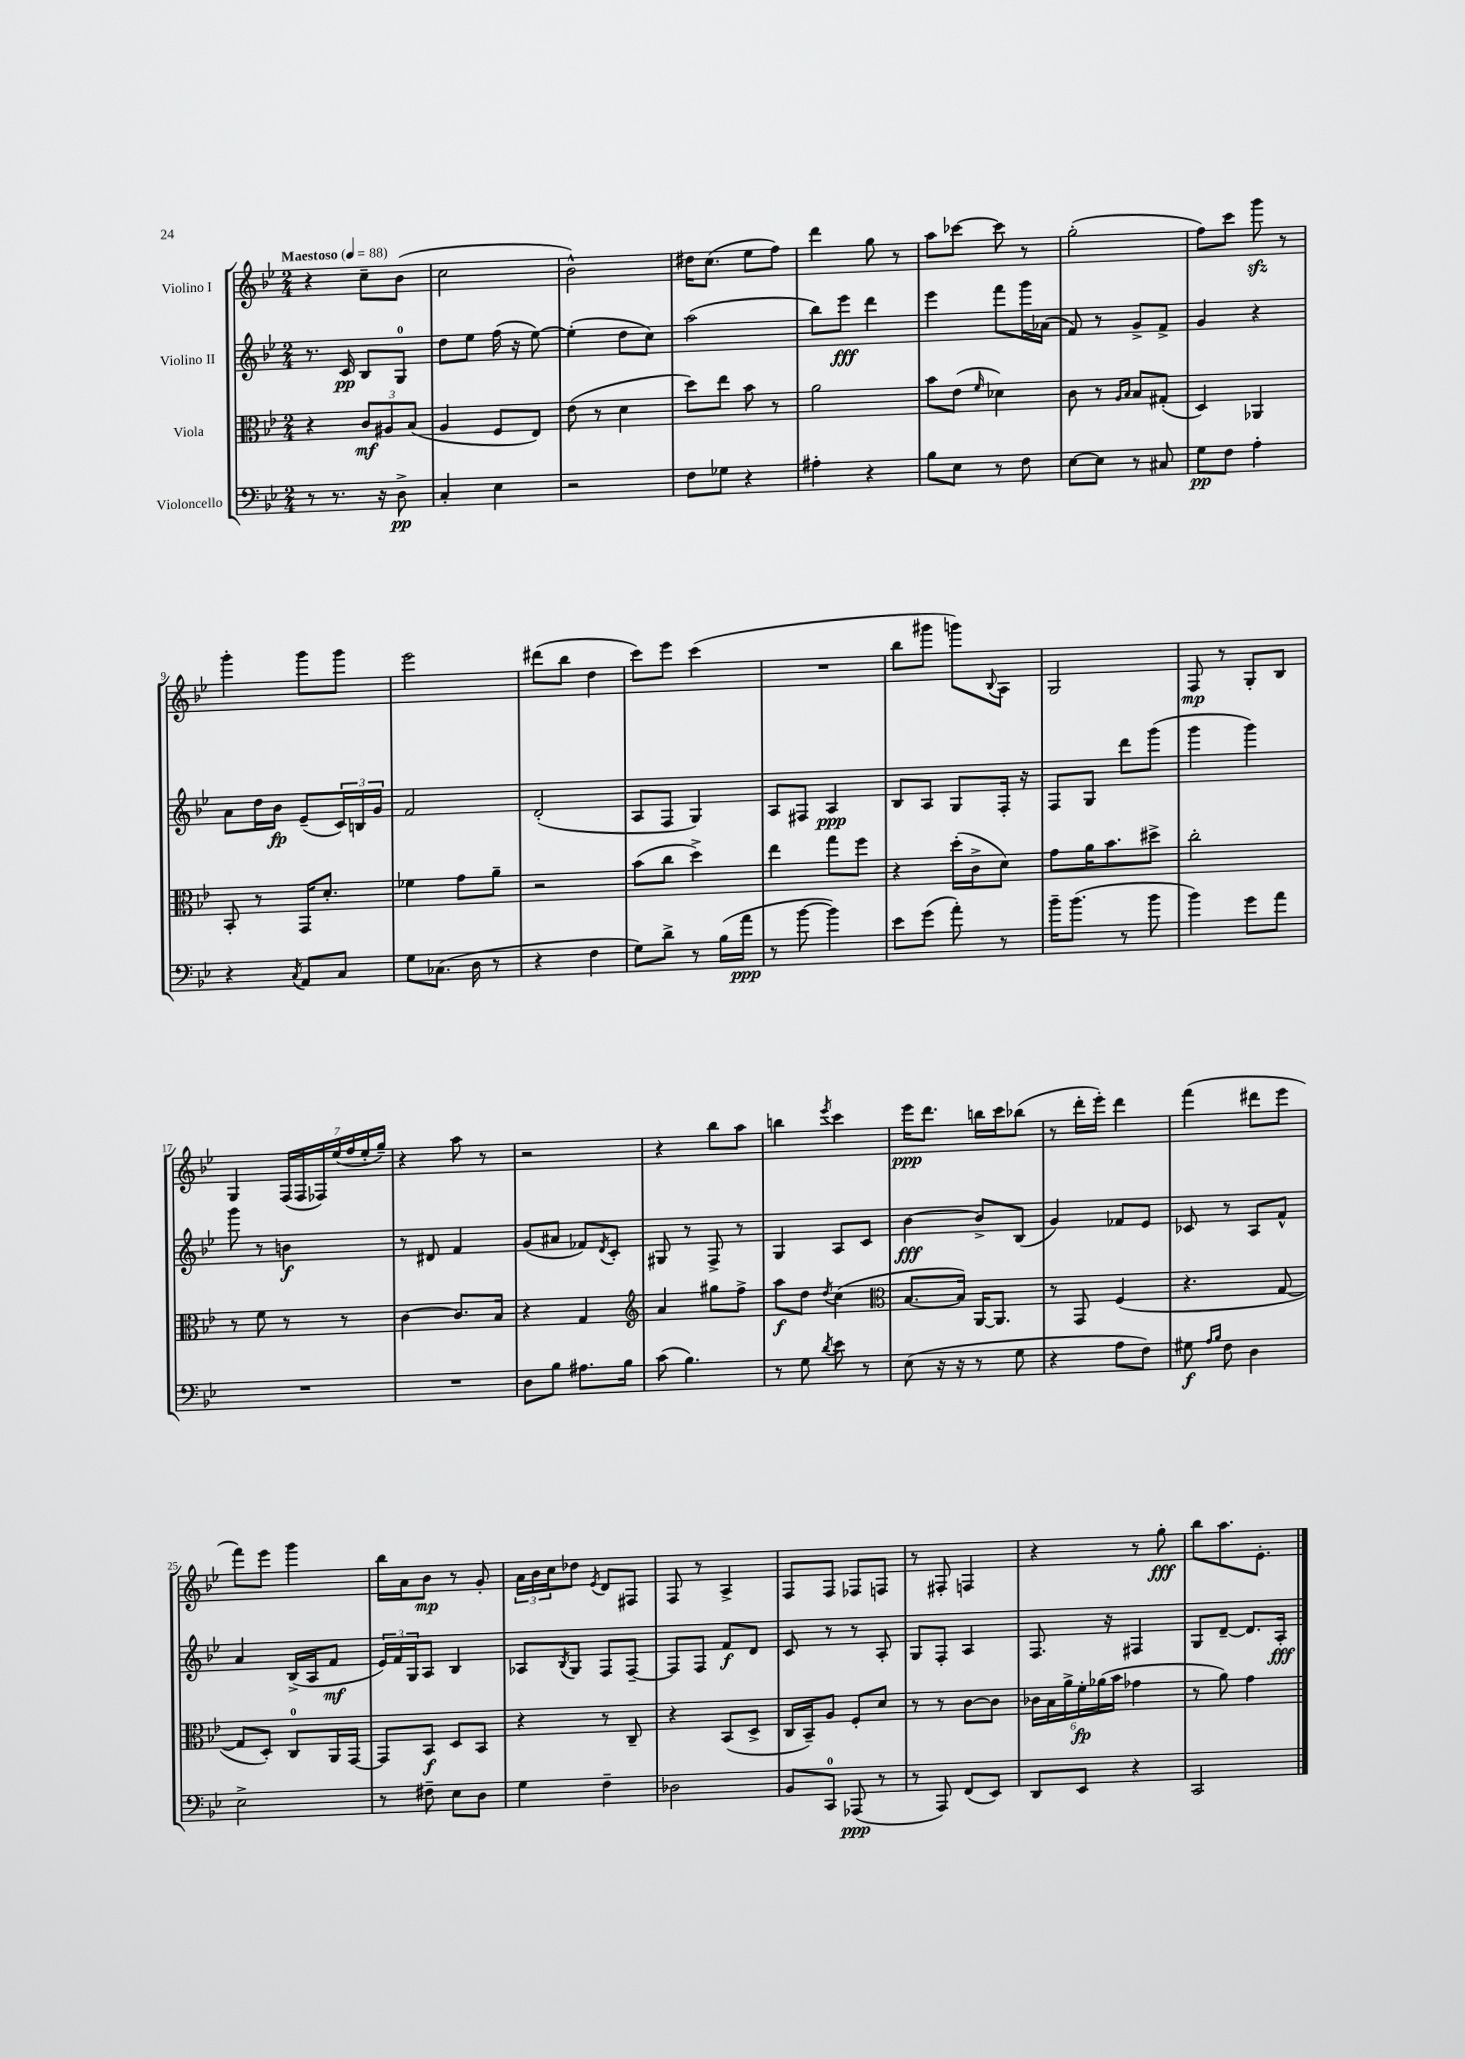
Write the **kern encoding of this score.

**kern	**kern	**kern	**kern
*staff4	*staff3	*staff2	*staff1
*clefF4	*clefC3	*clefG2	*clefG2
*k[b-e-]	*k[b-e-]	*k[b-e-]	*k[b-e-]
*M2/4	*M2/4	*M2/4	*M2/4
*MM88	*MM88	*MM88	*MM88
8r	4r	8.r	4r
8.r	.	.	.
.	.	16c	.
.	12c	8B-	8cc~
16r	.	.	.
.	12A#	.	.
8D^	.	8G	(8b-
.	(12B-	.	.
=	=	=	=
4C'	4A	8dd	2cc
.	.	8ee-	.
4E-	8F	(16ff	.
.	.	16r	.
.	8E-)	[8ee-)	.
=	=	=	=
2r	(8e-	(4ee-']	2b-^^)
.	8r	.	.
.	4d	8dd	.
.	.	8cc)	.
=	=	=	=
8F	8dd)	(2aa	16dd#
.	.	.	(8.cc
8G-	8ee-	.	.
4r	8b-	.	8ee-
.	8r	.	8ff)
=	=	=	=
4A#'	2a	8bb-)	4ddd
.	.	8eee-	.
4r	.	4ddd	8gg
.	.	.	8r
=	=	=	=
8B-	8b-	4eee-	8aa
8E-	(8e-	.	[8ccc-
.	16qqf	.	.
8r	4d-)	8fff	8ccc-]
8F	.	16ggg	8r
.	.	(16a-	.
=	=	=	=
[8E-	8c	8f)	(2gg'
8E-]	8r	8r	.
.	16qqA	.	.
.	16qqB-	.	.
8r	8B-	8g^	.
8C#	(8G#'	8f^	.
=	=	=	=
8G	4D)	4g	8ff)
8F	.	.	8ccc
4A'	4AA-	4r	8ggg
.	.	.	8r
=	=	=	=
4r	8BB-'	8a	4ggg'
.	8r	16dd	.
.	.	16b-	.
8qC	.	.	.
8AA	16GG	(8e-~	8ggg
.	8.d'	.	.
8C	.	24c)	8ggg
.	.	24B	.
.	.	24g	.
=	=	=	=
8G	4f-	2f	2eee-
(8.C-	.	.	.
.	8g	.	.
16D	.	.	.
8r	8a~	.	.
=	=	=	=
4r	2r	(2d'	(8ddd#
.	.	.	8bb-
4F	.	.	4dd
=	=	=	=
8G)	(8b-	8A	8ccc)
8d^	8cc	8F	8eee-
8r	4dd^)	4G)	(4ccc
(16B-	.	.	.
16a	.	.	.
=	=	=	=
8r	4ee-	8A	2r
[8b-	.	8F#	.
4b-])	8gg	4A	.
.	8ff	.	.
=	=	=	=
8e-	4r	8B-	8bb-
(8g	.	8A	8ggg#
8a')	(16dd'	8G	8ggg)
.	16c^	.	.
.	.	.	8qqB-
8r	8d)	16F'	8A
.	.	16r	.
=	=	=	=
16b-~	8g	8F	2G
(8.b-	.	.	.
.	16a	8G	.
.	8.b-	.	.
8r	.	8ddd	.
8b-	8dd#^	(8ggg	.
=	=	=	=
4b-)	2cc'	4ggg	8F
.	.	.	8r
8g	.	4ggg)	8G'
8a	.	.	8B-
=	=	=	=
2r	8r	8ggg	4G
.	8f	8r	.
.	8r	4b	(28F
.	.	.	28F
.	.	.	28F-)
.	.	.	(28ee-
.	8r	.	.
.	.	.	28ff
.	.	.	28ee-'
.	.	.	28gg~)
=	=	=	=
2r	[4c	8r	4r
.	.	8d#	.
.	8.c]	4f	8aa
.	.	.	8r
.	16B-	.	.
=	=	=	=
8D	4r	(8g	2r
8B-	.	8a#	.
8.A#	4G	8f-)	.
.	.	8qd	.
.	.	8c'	.
16B-	.	.	.
=	=	=	=
*	*clefG2	*	*
(8c	4a	8G#	4r
4.B-)	.	8r	.
.	8gg#	8F^	8bb-
.	8ff^	8r	8aa
=	=	=	=
8r	8aa	4G	4bb
8G	8dd	.	.
8qd	8qdd	.	8qeee-
8e-	(4cc	8A	4ccc
8r	.	8c	.
=	=	=	=
*	*clefC3	*	*
(8E-	[8.B-	[4b-	16eee-
.	.	.	8.ddd
16r	.	.	.
16r	16B-])	.	.
8r	[16AA	8b-^]	16bb
.	8.AA]	.	16ccc
8G	.	(8B-	(8bb-
=	=	=	=
4r	8r	4g)	8r
.	8GG	.	16ddd'
.	.	.	16eee-')
8A	(4F	8f-	4ddd
8F)	.	8e-	.
=	=	=	=
8G#	4.r	8c-	(4fff
16qqA	.	.	.
16qqB-	.	.	.
8F	.	8r	.
4D	.	8A	8ddd#
.	[8G	8f^^	8eee-
=	=	=	=
2E-^	8G]	4a	8fff)
.	8D')	.	8eee-
.	8C	(16B-^	4ggg
.	.	16A	.
.	16AA	8f	.
.	[16GG	.	.
=	=	=	=
8r	8GG]	24e-)	16bb-
.	.	24f	.
.	.	.	16a
.	.	24G	.
8F#~	8BB-	8A	8b-
8E-	8D	4B-	8r
8D	8BB-	.	8g'
=	=	=	=
4G	4r	8A-	24a
.	.	.	24b-
.	.	.	24cc
.	.	8qB-	.
.	.	8G	8dd-
.	.	.	8qe-
4F~	8r	8F	8d
.	8C~	[8F~	8F#
=	=	=	=
2D-	4r	8F]	8F
.	.	8F	8r
.	(8BB-	8f	4A^
.	8D^	8d	.
=	=	=	=
8BB-	16C	8c	8F
.	16BB-~)	.	.
8CC	8A	8r	8F
(8AAA-	8F'	8r	8F-
8r	8d	8A'	8F
=	=	=	=
8r	8r	8G	8r
8AAA)	8r	8F'	8F#'
(8FF	[8c	4A	4F
8EE-)	8c]	.	.
=	=	=	=
8DD	24c-	8.F	4r
.	24B-	.	.
.	24a^	.	.
8EE-	24f'	.	.
.	(24a-	.	.
.	.	16r	.
.	24b-	.	.
4r	4g-	4F#	8r
.	.	.	8gg'
=	=	=	=
2CC	8r	8G	8bb-
.	8a)	[8d~	8.aa
.	4g	8.d]	.
.	.	.	8.e-'
.	.	16A'	.
==	==	==	==
*-	*-	*-	*-
